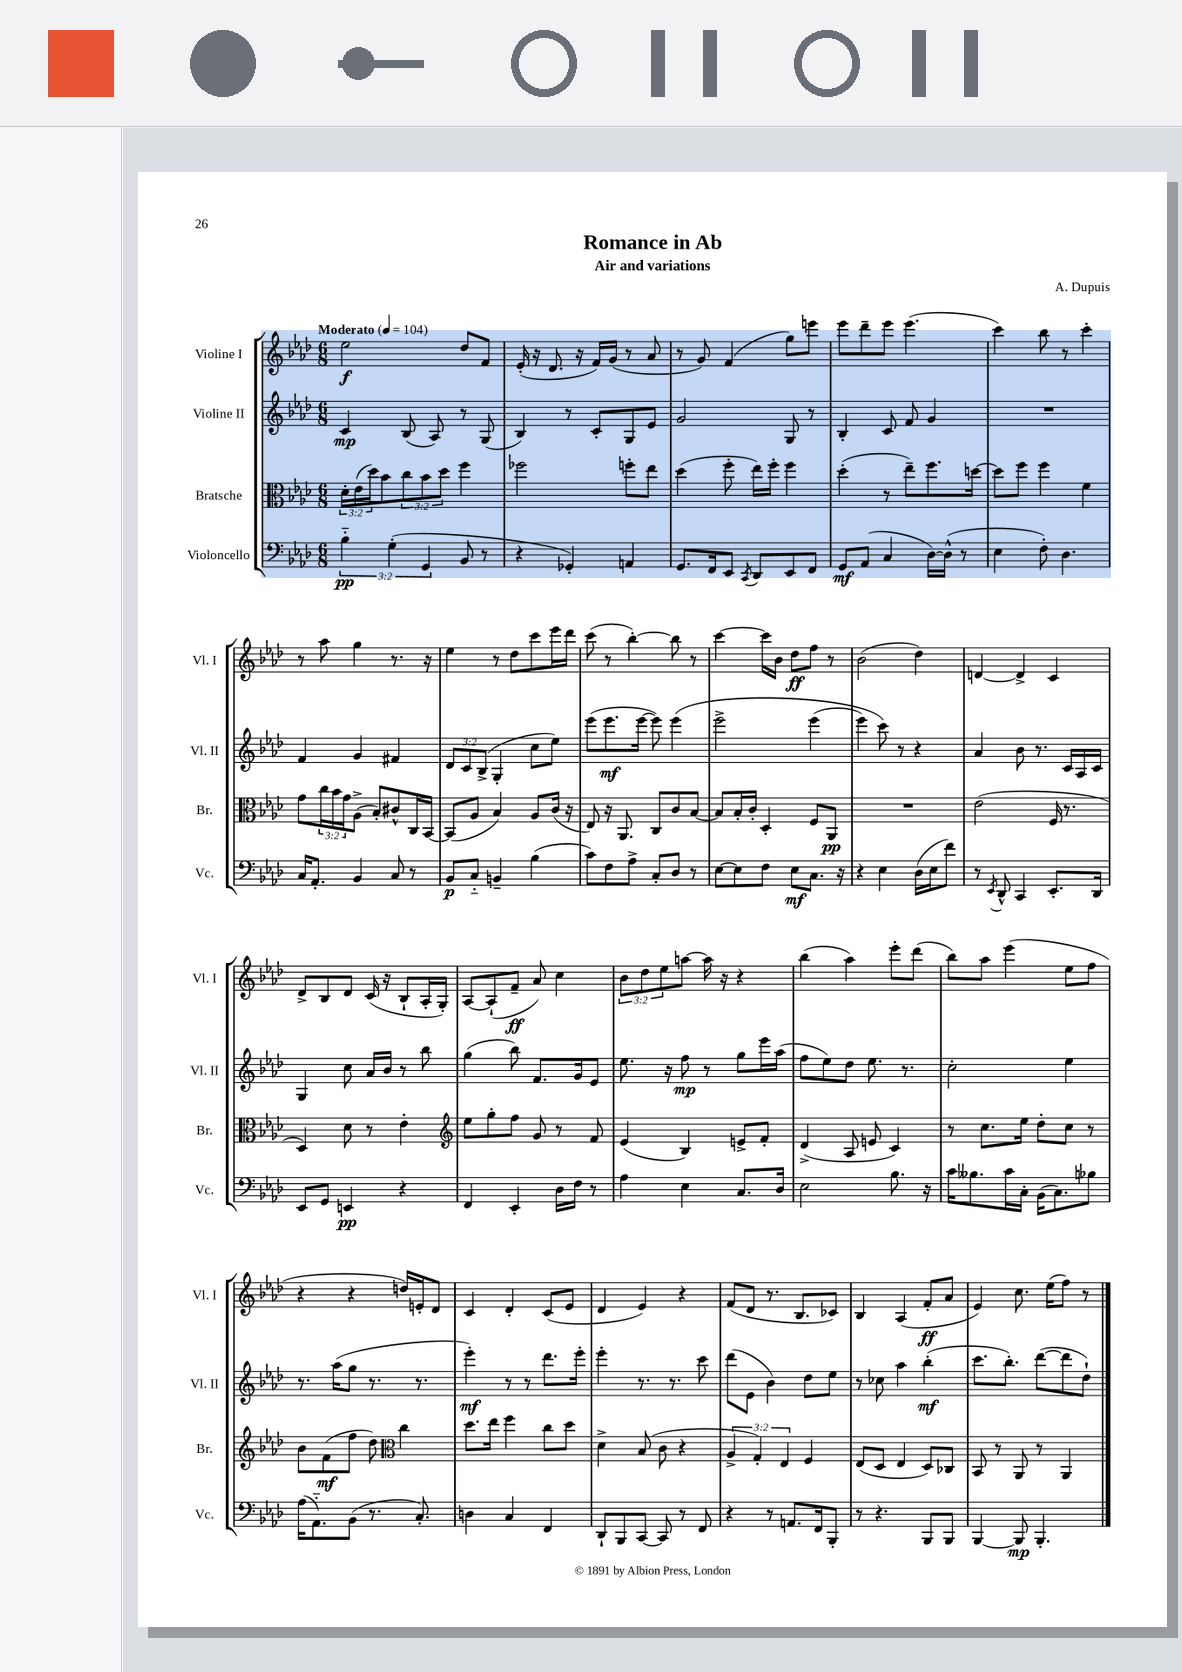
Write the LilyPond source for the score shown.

\header { title = "Romance in Ab" composer = "A. Dupuis" subtitle = "Air and variations" }
<<
\new StaffGroup <<
\new Staff = "s0" \with { instrumentName = "Violine I" shortInstrumentName = "Vl. I" } {
    \clef treble \key aes \major \numericTimeSignature \time 6/8 \override Staff.TupletNumber.text = #tuplet-number::calc-fraction-text \tempo "Moderato" 4 = 104
    ees''2\f des''8 f'8 |
    ees'16-.( r16 des'8. r16 f'16) g'16( r8 aes'8 |
    r8 g'8) f'4( g''8) e'''8 |
    ees'''8 des'''8-- ees'''8 ees'''4.( |
    c'''4) bes''8 r8 c'''4-. |
    r8 aes''8 g''4 r8. r16 |
    ees''4 r8 des''8 c'''8 ees'''16 des'''16 |
    c'''8( r8 bes''4~-.) bes''8 r8 |
    c'''4~ c'''16 bes'16 des''8\ff f''8 r8 |
    bes'2( des''4) |
    d'4~ d'4-> c'4 |
    des'8-> bes8 des'8 c'16( r16 bes8-! aes16-. g16-.) |
    aes8~ aes8-!( f'8--\ff aes'8) c''4 |
    \tuplet 3/2 { bes'8 des''8 ees''8 } a''8~ a''16 r16 r4 |
    bes''4( aes''4) ees'''8-. des'''8( |
    bes''8) aes''8 ees'''4( ees''8 f''8 |
    r4 r4 d''16) e'16-. des'8 |
    c'4 des'4-. c'8( ees'8 |
    des'4 ees'4) r4 |
    f'8( des'8 r8. bes8. ces'8) |
    bes4 aes4( f'8-.\ff aes'8 |
    ees'4) c''8. ees''16( f''8) r8 \bar "|." |
}
\new Staff = "s1" \with { instrumentName = "Violine II" shortInstrumentName = "Vl. II" } {
    \clef treble \key aes \major \numericTimeSignature \time 6/8 \override Staff.TupletNumber.text = #tuplet-number::calc-fraction-text
    c'4\mp bes8( aes8) r8 g8( |
    bes4) r8 c'8-. g8 ees'8 |
    g'2 g8 r8 |
    bes4-. c'8 f'8 g'4 |
    R2. |
    f'4 g'4 fis'4 |
    \tuplet 3/2 { des'8 c'8 bes8->( } g4-. c''8 ees''8) |
    ees'''8( ees'''8.\mf ees'''16~ ees'''8) ees'''4\( |
    ees'''2-> ees'''4( |
    ees'''4) c'''8\) r8 r4 |
    aes'4 bes'8 r8. c'16 aes16 c'16 |
    g4 c''8 aes'16 bes'16 r8 bes''8 |
    g''4( bes''8) f'8. g'16 ees'8 |
    ees''8. r16 f''8\mp r8 g''8 ees'''16 aes''16( |
    f''8 ees''8) des''8 ees''8. r8. |
    c''2-. ees''4 |
    r8. aes''16( g''8 r8. r8. |
    ees'''4-.\mf) r8 r8 des'''8. ees'''16-. |
    ees'''4-. r8. r8. c'''8 |
    des'''8( ees'8 bes'4) des''8 ees''8 |
    r8 ces''8 aes''4 bes''4-.\mf( |
    c'''8. bes''8.-.) des'''8~( des'''8 des''8-!) \bar "|." |
}
\new Staff = "s2" \with { instrumentName = "Bratsche" shortInstrumentName = "Br." } {
    \clef alto \key aes \major \numericTimeSignature \time 6/8 \override Staff.TupletNumber.text = #tuplet-number::calc-fraction-text
    \tuplet 3/2 { des'16-. ees'16( des''16) } bes'8 \tuplet 3/2 { c''8 bes'8 des''8 } f''4 |
    fes''2 f''8-. ees''8 |
    des''4( f''8-. ees''16) f''16-. f''4 |
    des''4-.( r8 ees''8--) f''8. d''16~ |
    d''8 f''8 f''4 f'4 |
    g'8 \tuplet 3/2 { c''16 bes'16 g'16 } aes8->( bes8-.) cis'8-^ c16 bes,16~ |
    bes,8( aes8 bes4) aes8 c'16( r16 |
    ees8) r16 aes,8. c8 c'8 bes8~ |
    bes8 bes16-. c'16-. des4-. f8 aes,8\pp |
    R2. |
    ees'2( f16 r8. |
    des4) des'8 r8 ees'4-. |
    \clef treble ees''8 g''8-. f''8 g'8 r8 f'8 |
    ees'4( bes4) e'8-> f'8-. |
    des'4->( aes8 e'8 c'4) |
    r8 c''8. ees''16 des''8-. c''8 r8 |
    bes'8 f'8\mf( f''8 des''8) \clef alto c''4 |
    des''8. ees''16 f''4 c''8 des''8 |
    des'4-> bes8( c'8 r4 |
    \tuplet 3/2 { aes4-> g4-.) ees4 } f4 |
    ees8( des8 ees4 des8) ces8 |
    bes,8 r8 aes,8 r8 aes,4 \bar "|." |
}
\new Staff = "s3" \with { instrumentName = "Violoncello" shortInstrumentName = "Vc." } {
    \clef bass \key aes \major \numericTimeSignature \time 6/8 \override Staff.TupletNumber.text = #tuplet-number::calc-fraction-text
    \tuplet 3/2 { bes4-_\pp g4-.( g,4 } bes,8 r8 |
    r4 ges,4-.) a,4 |
    g,8. f,16 ees,8 \acciaccatura { c,8 } des,8 ees,8 f,8 |
    g,8\mf aes,8( c4 des16~) des16-^( r8 |
    ees4 f8-.) des4. |
    c16 aes,8.-. bes,4 c8 r8 |
    bes,8\p c8-_ b,4-- bes4( |
    c'8) f8 aes8-> c8-. des8 r8 |
    ees8~ ees8 f8 ees8\mf c8. r16 |
    r4 ees4 des16( ees16 f'8) |
    r8 \acciaccatura { ees,8 } des,8-^ c,4 ees,8.-. des,16 |
    ees,8 g,8 e,4\pp r4 |
    f,4 ees,4-. des16 f16 r8 |
    aes4 ees4 c8. des16 |
    ees2 bes8. r16 |
    c'16 beses8. c'16 c16-. bes,16( c8.) bes8 |
    aes16( aes,8.-_) bes,8( r8. c8.-.) |
    d4 c4 f,4 |
    des,8-! bes,,8 c,8~ c,8 r8 f,8 |
    r4 r8 a,8. f,16 bes,,8-. |
    r8 r4. bes,,8 bes,,8 |
    bes,,4~ bes,,8\mp bes,,4.-. \bar "|." |
}
>>
>>
\layout { \context { \Score \remove "Bar_number_engraver" } }
